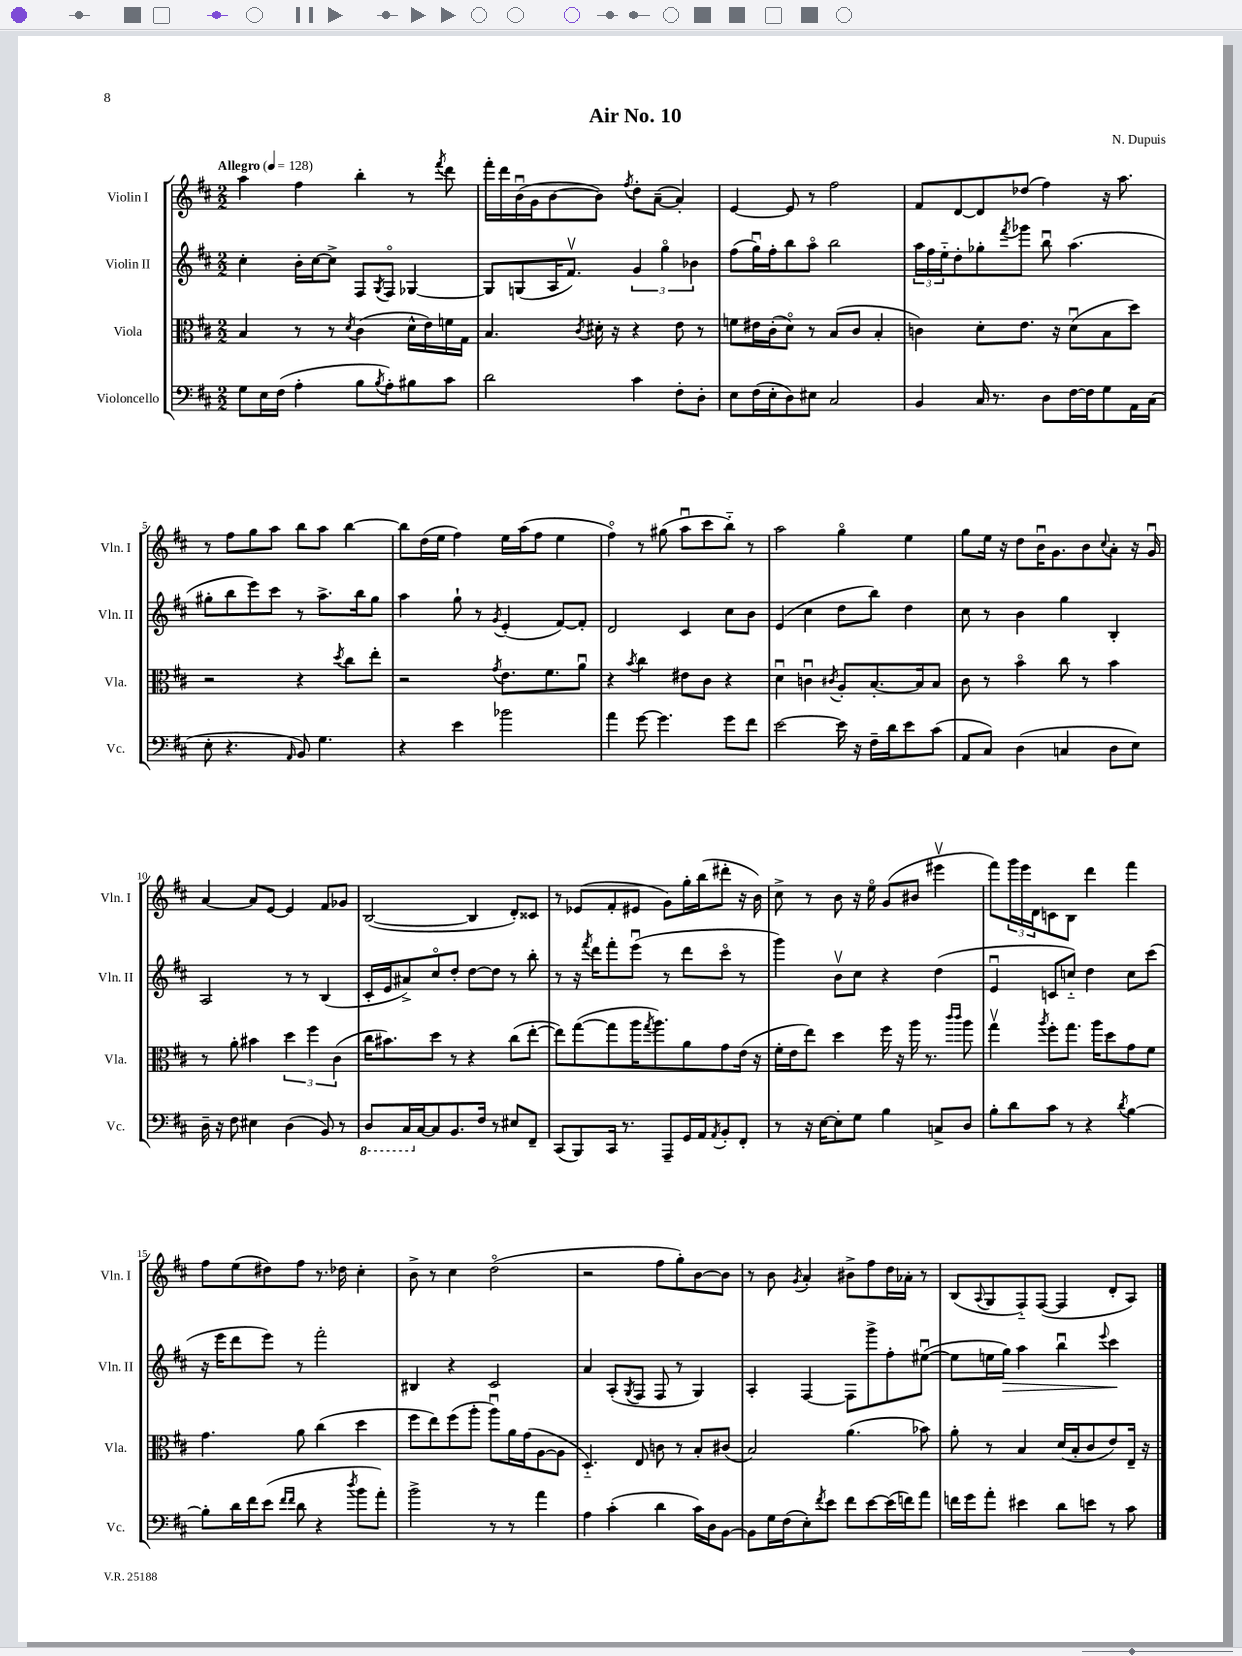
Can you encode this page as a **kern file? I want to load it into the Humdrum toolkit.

**kern	**kern	**kern	**kern
*staff4	*staff3	*staff2	*staff1
*clefF4	*clefC3	*clefG2	*clefG2
*k[f#c#]	*k[f#c#]	*k[f#c#]	*k[f#c#]
*M2/2	*M2/2	*M2/2	*M2/2
*MM128	*MM128	*MM128	*MM128
8G	4B	4cc#'	4aa
16E	.	.	.
(16F#	.	.	.
4A'	8r	16b'	4ff#
.	.	[16cc#	.
.	8r	8cc#^]	.
.	8qd	.	.
8B	(4c#	8F#	4bb'
8qB	.	8qG	.
8A')	.	8F#o	.
8B#	16d^^	[4G-	8r
.	16e)	.	.
.	.	.	8qfff#
8c#	16f	.	8ddd
.	16G	.	.
=	=	=	=
2d	4.B	8G-]	16fff#'
.	.	.	16ddd
.	.	(8G	(16bu
.	.	.	16g
.	.	16A	[8b
.	.	8.f#v)	.
.	8qc#	.	.
.	16d#'	.	8b])
.	16r	.	.
.	.	.	8qff#
4c#	4r	6g	8dd'
.	.	.	([8a~
.	.	6ggo	.
8F#'	8e	.	4a'])
.	.	6b-	.
8D'	8r	.	.
=	=	=	=
8E	8f	(8ff#	[4e
(16F#	16e#	16ggu)	.
16E'	(16c#'	16ff#'	.
8D)	8do)	8bb	8e]
8E#	8r	8aao	8r
2C#	(8B	2bb	2ff#
.	8c#	.	.
.	4B'	.	.
=	=	=	=
4BB	4c)	24aa	8f#
.	.	24ff#	.
.	.	24ee'~	.
.	.	8dd'	[8d
16C#	8d'	8gg-'	8d]
8.r	.	.	.
.	.	8qfff#	.
.	8.e	8ggg-	(8dd-
8D	.	8bbu	4ff#)
.	16r	.	.
[16F#	(8du	(4.aa	.
16F#]	.	.	.
8G	8B	.	16r
.	.	.	8.aa
16AA	8dd)	.	.
(16C#	.	.	.
=	=	=	=
8E'	2r	8gg#'	8r
4.r	.	8bb	8ff#
.	.	8eee)	8gg
.	.	8ccc#	8aa
16qqAA	.	.	.
8BB)	4r	8r	8bb
4.G	.	8.aa^	8aa
.	8qdd	.	.
.	8cc#	.	[4bb
.	.	16bb	.
.	8ee'	8gg#	.
=	=	=	=
4r	2r	4aa	8bb]
.	.	.	(16dd
.	.	.	16ee
4e	.	8gg`	4ff#)
.	.	8r	.
.	8qg	8qg	.
2b-	8.e	(4e'	16ee
.	.	.	(16aa
.	.	.	8ff#
.	8.f#	.	.
.	.	[8f#)	4ee
.	8au	8f#']	.
=	=	=	=
4a	4r	2d	4ff#o)
.	8qb	.	.
[8g	4cc#	.	8r
4.g]	.	.	(8gg#
.	8e#	4c#	8aau
.	8c#	.	8ccc#
8g	4r	8cc#	8bb'~)
8f#	.	8b	8r
=	=	=	=
[2e	4du	(4e	2aa
.	4cu	4cc#	.
.	8qc#	.	.
16e]	8A'	8dd	4ggo
16r	.	.	.
16F#~	[8.B'	8bb)	.
16d	.	.	.
8e	.	4dd	4ee
.	16B]	.	.
(8c#	8B	.	.
=	=	=	=
8AA	8c#	8cc#	8gg
8C#)	8r	8r	16ee
.	.	.	16r
(4D	4bo	4b	8dd
.	.	.	16bu
.	.	.	8.g
4C	8cc#	4gg	.
.	8r	.	8b
.	.	.	8qqcc#
8D	4b	4B'	8a'
8E)	.	.	16r
.	.	.	16gu
=	=	=	=
16D~	8r	2A	[4a
16r	.	.	.
8F#	8a'	.	.
4E#	4b#	.	8a]
.	.	.	[8e
(4D	6dd	8r	4e]
.	.	8r	.
.	6ff#	.	.
8BB)	.	(4B	8f#
.	(6c#	.	.
8r	.	.	8g-
=	=	=	=
8DD	16cc#	16c#'	([2B
.	8.b#)	16e	.
16CC#	.	8a#^)	.
[16C#	.	.	.
8C#]	8dd	8cc#o	.
8.BB	8r	8dd'	.
.	4r	[8dd	4B]
16F#	.	.	.
8r	.	8dd]	.
8E#	(8cc#	8r	8d')
8FF#~	[8ee'	8bb'	8c##
=	=	=	=
(8CC#	8ee])	8r	8r
8BBB)	([8gg	16r	(8e-
.	.	8qfff#	.
.	.	16ddd	.
16CC#	8gg]	8fff#'	8f#'
8.r	.	.	.
.	16aa	(8eeeu	8e#
.	8qgg	.	.
.	8.aa)	.	.
8AAA~	.	8r	8g)
16GG	8a	8ddd	16gg'
16AA	.	.	(16bb
8qAA	.	.	.
8BB'	8g	8ccc#o	8ddd#'
8FF#'	(16e	8r	16r
.	16r	.	16b)
=	=	=	=
8r	16f#'	4ggg)	8cc#^
.	16e	.	.
16r	8ee)	.	8r
[16E	.	.	.
8E']	4dd	8bv	8b
8G	.	8cc#	16r
.	.	.	16eeo
4B	16ff#	4r	(8g
.	16r	.	.
.	16aa	.	8b#
.	8.r	.	.
8C^	.	(4dd	4eee#v
.	16qqccc#	.	.
.	16qqccc#	.	.
8D	8aa	.	.
=	=	=	=
8B'	4ggv	4eu	8fff#)
8d	.	.	24ggg
.	.	.	24eee
.	.	.	24d
.	8qaa	.	.
8c#	8ff#'	8c	8c
8r	8.gg	8cc'~)	8B
4r	.	4dd	4ddd
.	16aa	.	.
.	8dd	.	.
8qd	.	.	.
[4B	8g	8cc	4fff#
.	8f#	(8ccc#	.
=	=	=	=
8B']	4.g	16r	8ff#
.	.	16eee	.
16d	.	8ddd	(8ee
16f#	.	.	.
(8e	.	8eee)	8dd#)
16qqf#	.	.	.
16qqf#	.	.	.
8d	8a	8r	8ff#
4r	(4cc#	2fff#'	8.r
.	.	.	16dd-
8qdd	.	.	.
8b	4dd	.	4cc#'
8a')	.	.	.
=	=	=	=
2b^	8ff#	4B#	8b^
.	8ee)	.	8r
.	(8ff#	4r	4cc#
.	8aa'	.	.
8r	8aau)	2c#	(2ddo
8r	16a	.	.
.	(16g	.	.
4a	[8A	.	.
.	8A]	.	.
=	=	=	=
4A	4.D'~)	4a	2r
(4c#'	.	(8A'	.
.	.	8qG	.
.	8E	8F#	.
4d	8c	8F#	8ff#
.	8r	8r	8gg')
16c#)	8B'	4G)	[8b
16D	.	.	.
[8BB	(8c#	.	8b]
=	=	=	=
8BB]	2B)	4A'	8r
16G	.	.	8b
(16F#	.	.	.
.	.	.	8qg
8E')	.	[4F#	4a'
8qf#	.	.	.
8e	.	.	.
8f#	(4.a	8F#]	8b#^
[8e	.	8ggg^	8ff#
(16e]	.	8ff#'	16dd
16f)	.	.	16a-'
8a	8b-)	([8ee#u	8r
=	=	=	=
16f	8a'	8ee#]	(8B
16g	.	.	.
.	.	.	8qqA
8a'	8r	16ee	8G
.	.	16gg)	.
4e#	4B	4aa	8F#'~)
.	.	.	([8F#
8d	(16d	4bbu	4F#]
.	16B'	.	.
8e	8c#	.	.
.	.	8qqeee	.
8r	8e)	4ccc#	8d'
8c#	16E~	.	8A)
.	16r	.	.
==	==	==	==
*-	*-	*-	*-
